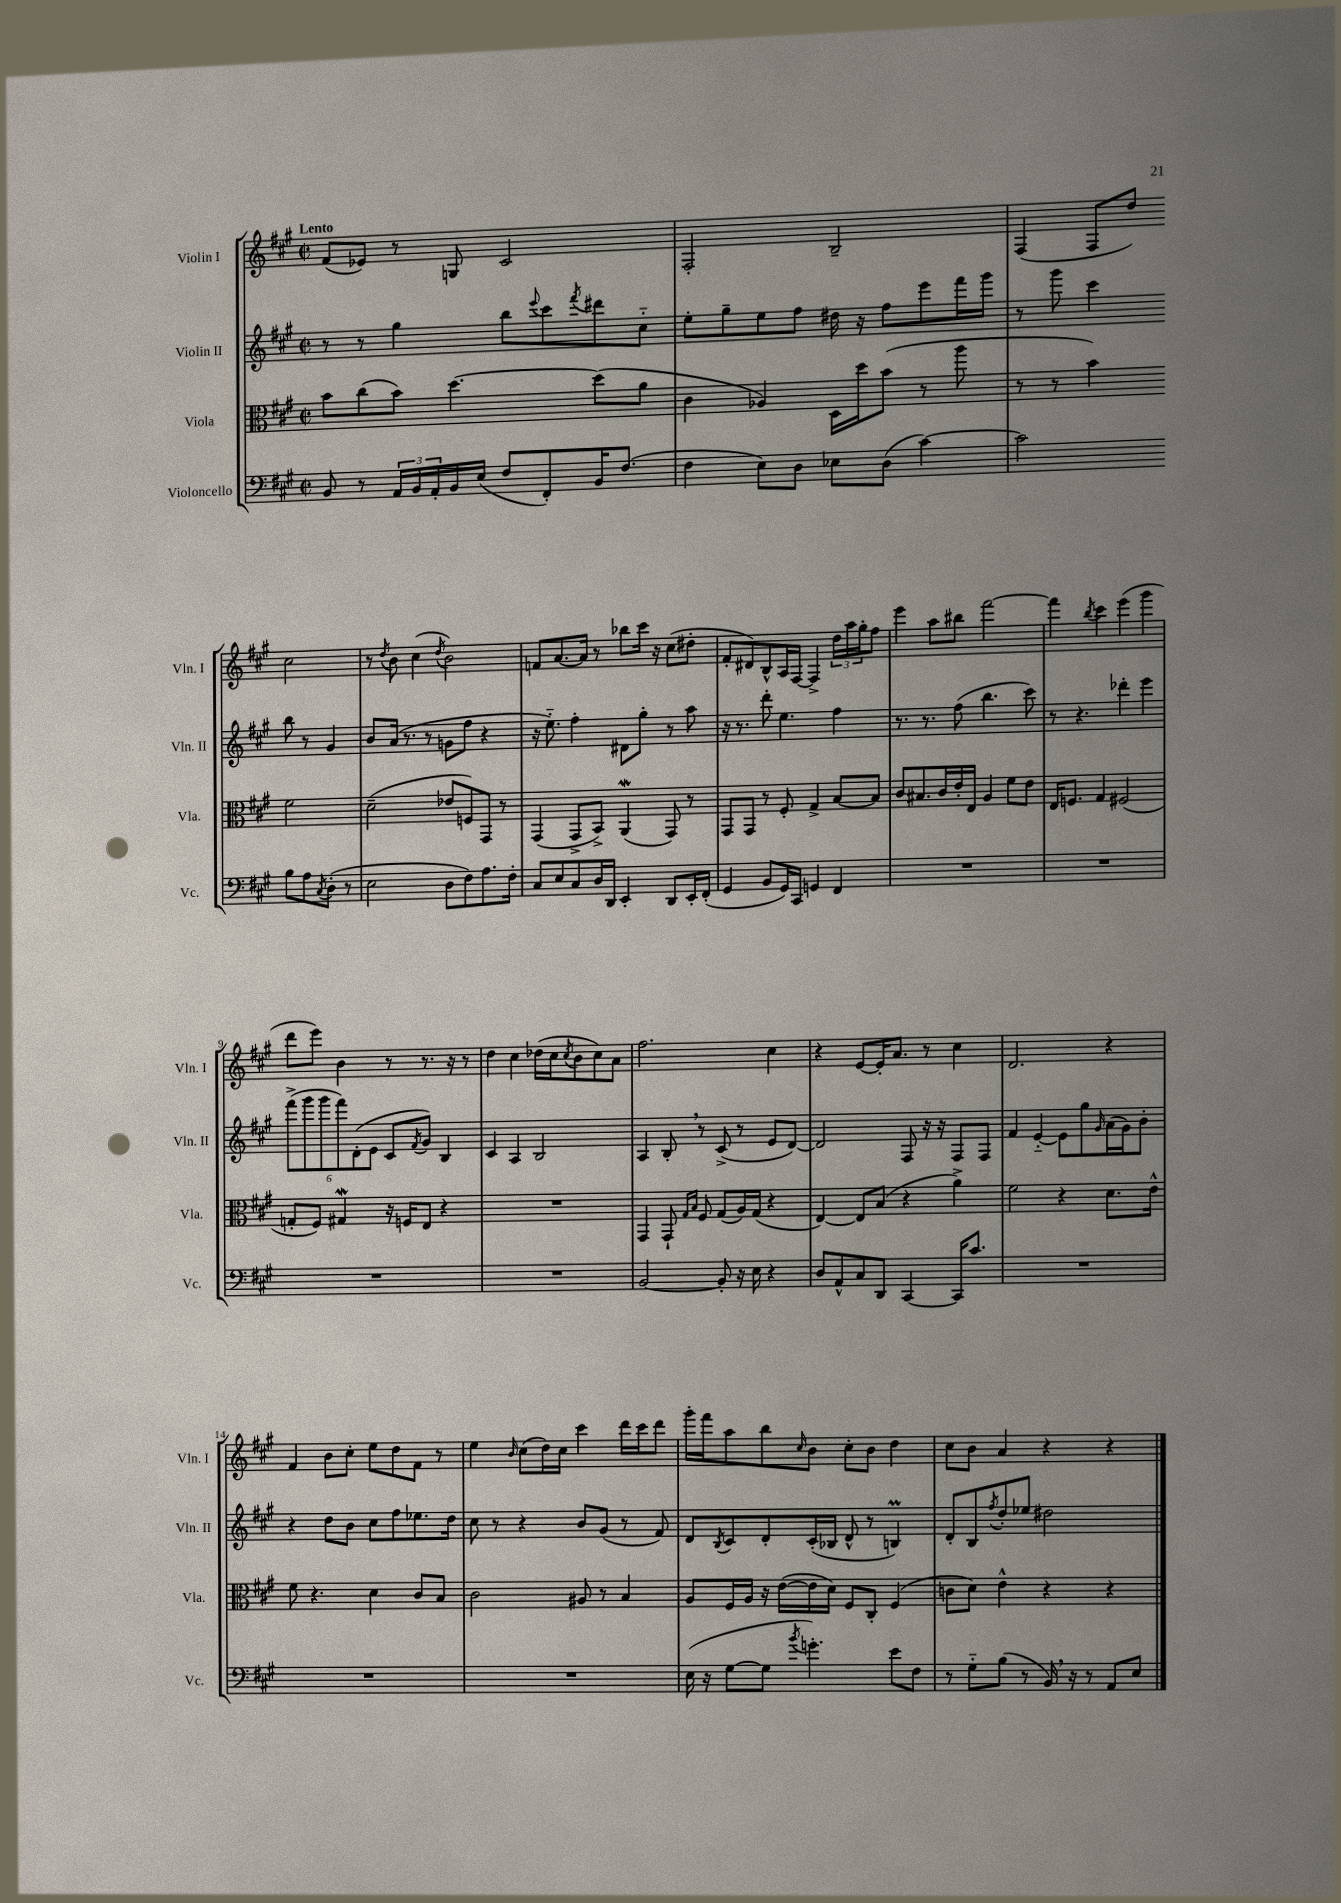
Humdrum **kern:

**kern	**kern	**kern	**kern
*part4	*part3	*part2	*part1
*staff4	*staff3	*staff2	*staff1
*I"Violoncello	*I"Viola	*I"Violin II	*I"Violin I
*I'Vc.	*I'Vla.	*I'Vln. II	*I'Vln. I
*clefF4	*clefC3	*clefG2	*clefG2
*k[f#c#g#]	*k[f#c#g#]	*k[f#c#g#]	*k[f#c#g#]
*M2/2	*M2/2	*M2/2	*M2/2
*met(c|)	*met(c|)	*met(c|)	*met(c|)
=1	=1	=1	=1
!	!	!	!LO:TX:a:B:t=Lento
8BB/	8b\L	8r	(8f#/L
8r	(8cc#\	8r	8e-X/J)
24AA/LL	8b\J)	4gg#\	8r
24BB/	.	.	.
24AA'/	.	.	.
16BB/	[4.dd\	.	8Gn/
(16E/JJ	.	.	.
8F#/L	.	8bb\L	2c#/
.	.	8qqeee/	.
8FF#'/)	.	8ccc#\	.
.	.	8qfff#/	.
16BB/K	(8dd\L]	8ddd#X\	.
(8.F#/J	.	.	.
.	8a\J	8cc#\J	.
=2	=2	=2	=2
4F#\	4c#\	8ee'\L	2F#'/
.	.	8gg#~\	.
8E\L)	4A-X/)	8ee\	.
8D\J	.	8ff#\J	.
8E-X\L	16D\LL	16dd#X\	2B~/
.	16dd\J	16r	.
(8D\J	(8b\J	8ff#\L	.
[4c#\)	8r	8eee\	.
.	8aa\	16fff#\L	.
.	.	16ggg#\JJ	.
=3	=3	=3	=3
2c#\]	8r	8r	(4F#/
.	8r	8ggg#\	.
.	4b\)	4ccc#\	8F#/L
.	.	.	8dd/J)
8B\L	2f#\	8bb\	2cc#\
8A\	.	8r	.
8qC#/	.	.	.
(8D'\J	.	4g#/	.
8r	.	.	.
!!LO:LB:g=z
=4	=4	=4	=4
2E\	(2d~\	8b/L	8r
.	.	.	8qdd/
.	.	(16a/Jk	8b\
.	.	8.r	.
.	.	.	(4cc#\
.	.	8r	.
.	.	.	8qdd/
8D\L	8e-X/L	8gn\L	2b\)
8F#\)	8Fn/)	8ff#\J	.
8.A\	8GG#/J	4r	.
.	8r	.	.
16F#'\Jk	.	.	.
=5	=5	=5	=5
8C#/L	(4GG#/	16r	8fn/L
.	.	8.ee\)	.
8E/	.	.	[8.a/
8C#/	8GG#^/L	4ff#'\	.
.	.	.	16a/Jk]
16D/L	8BB^/J)	.	8r
16DD/JJ	.	.	.
4EE'/	(4AAw/	8d#X\L	8bb-X\L
.	.	8gg#'\J	16ccc#\Jk
.	.	.	16r
8DD/L	8GG#/)	8r	(8cc#\L
16EE'/L	8r	8aa\	8dd#X'\J
(16FF#'/JJ	.	.	.
=6	=6	=6	=6
4GG#/	8GG#/L	16r	8f#'/L
.	.	8.r	.
.	8GG#/J	.	8d#X/)
8BB/L	8r	8ddd'\	8B^^/
16GG#/L)	8F#'/	4.ee\	16A/L
16CC#/JJ	.	.	[16F#/JJ
4GGn/	4G#^/	.	4F#^/]
4FF#/	[8B/L	4ff#\	24dd\LL
.	.	.	24aa\
.	.	.	24gg#'\J
.	8B/J]	.	8ff#\J
=7	=7	=7	=7
1r	8c#/L	8.r	4eee\
.	8.B#X/	.	.
.	.	8.r	.
.	.	.	8aa\L
.	16c#/L	.	.
.	16e'/	(8ff#\	8bb#X\J
.	16E/JJ	.	.
.	4A/	4.bb\	[2fff#\
.	8f#\L	.	.
.	8e\J	8ccc#\)	.
=8	=8	=8	=8
1r	16E/KL	8r	4fff#\]
.	8.Fn/J	.	.
.	.	4.r	.
.	.	.	8qbb/
.	4G#/	.	4ccc#\
.	(2F#X/	4ddd-X'\	(4eee\
.	.	4eee\	4ggg#\
!!LO:LB:g=z
=9	=9	=9	=9
1r	8Gn'/L	(12fff#^\L	8ddd\L
.	.	12ggg#\	.
.	8F#/J)	.	8eee\J)
.	.	12ggg#\	.
.	4G#XW/	12fff#\)	4b\
.	.	(12d'\	.
.	.	12e\J	.
.	16r	8c#/L	8r
.	16Fn/KL	.	.
.	.	8qf#/	.
.	8E/J	8g#/J)	8.r
.	4r	4B/	.
.	.	.	16r
.	.	.	8r
=10	=10	=10	=10
1r	1r	4c#/	4dd\
.	.	4A/	4cc#\
.	.	2B/	(16dd-X\LL
.	.	.	16cc#\J
.	.	.	8qcc#/
.	.	.	8b\
.	.	.	8cc#\)
.	.	.	8a\J
=11	=11	=11	=11
[2BB/	4GG#/	4A/	2.ff#\
.	8GG#`/	8B',/	.
.	16qqG#/LL	.	.
.	16qqB/JJ	.	.
.	8F#/	8r	.
8BB'/]	(8G#/L	(8c#^/	.
16r	16A/L)	8r	.
16E\	(16G#/JJ	.	.
4r	4r	8e/L	4cc#\
.	.	[8d/J)	.
=12	=12	=12	=12
8D/L	[4E/)	2d/]	4r
8AA^^/	.	.	.
8C#/	8E/L]	.	[8e/L
8DD/J	(8B/J	.	16e'/K]
.	.	.	8.a/J
[4CC#/	4r	8F#/	.
.	.	16r	8r
.	.	16r	.
16CC#/KL]	4a^\)	8F#/L	4cc#\
8.c#/J	.	.	.
.	.	8F#/J	.
=13	=13	=13	=13
1r	2f#\	4f#/	2.d/
.	.	[4e/	.
.	4r	8e\L]	.
.	.	8gg#\	.
.	.	16qqg#/	.
.	8.d\L	(16a\L	4r
.	.	16g#\J)	.
.	.	8b'\J	.
.	16e^^\Jk	.	.
!!LO:LB:g=z
=14	=14	=14	=14
1r	8f#\	4r	4f#/
.	4.r	.	.
.	.	8dd\L	8b\L
.	.	8b\J	8cc#'\J
.	4d\	8cc#\L	8ee\L
.	.	8ff#\	8dd\
.	8c#/L	8.ee-X\	8f#\J
.	8B/J	.	8r
.	.	16dd\Jk	.
=15	=15	=15	=15
1r	2c#\	8cc#\	4ee\
.	.	8r	.
.	.	.	16qqb/
.	.	4r	(8cc#\L
.	.	.	16dd\L)
.	.	.	16cc#\JJ
.	8A#X/	8b/L	4ccc#\
.	8r	(8g#/J	.
.	4B/	8r	16ddd\LL
.	.	.	16ccc#\J
.	.	8f#/)	8ddd\J
=16	=16	=16	=16
(16E\	8A/L	8d/L	16ggg#'\LL
16r	.	.	16fff#\J
.	.	8qB/	.
[8G#\L	16F#/L	8c#/	8aa\
.	16A/JJ	.	.
8G#\J]	16r	8d'/	8bb\
.	([16e\LL	.	.
8qb/	.	.	16qqcc#/
4.gn'\)	16e\]	(16c#'/L	8b\J
.	16d\JJ)	16B-X/JJ	.
.	8F#/L	8d^^/	8cc#'\L
.	8C#'/J	8r	8b\J
8e\L	(4F#/	4BnM/)	4dd\
8F#\J	.	.	.
=17	=17	=17	=17
8r	8cn\L	8d'/L	8cc#\L
8G#\L	8d\J)	8B/	8b\J
.	.	8qff#/	.
(8B\J	4e^^\	8dd'/	4a/
8r	.	8ee-X/J	.
16BB,/)	4r	2dd#X\	4r
16r	.	.	.
8r	.	.	.
8AA/L	4r	.	4r
8E/J	.	.	.
==	==	==	==
*-	*-	*-	*-
